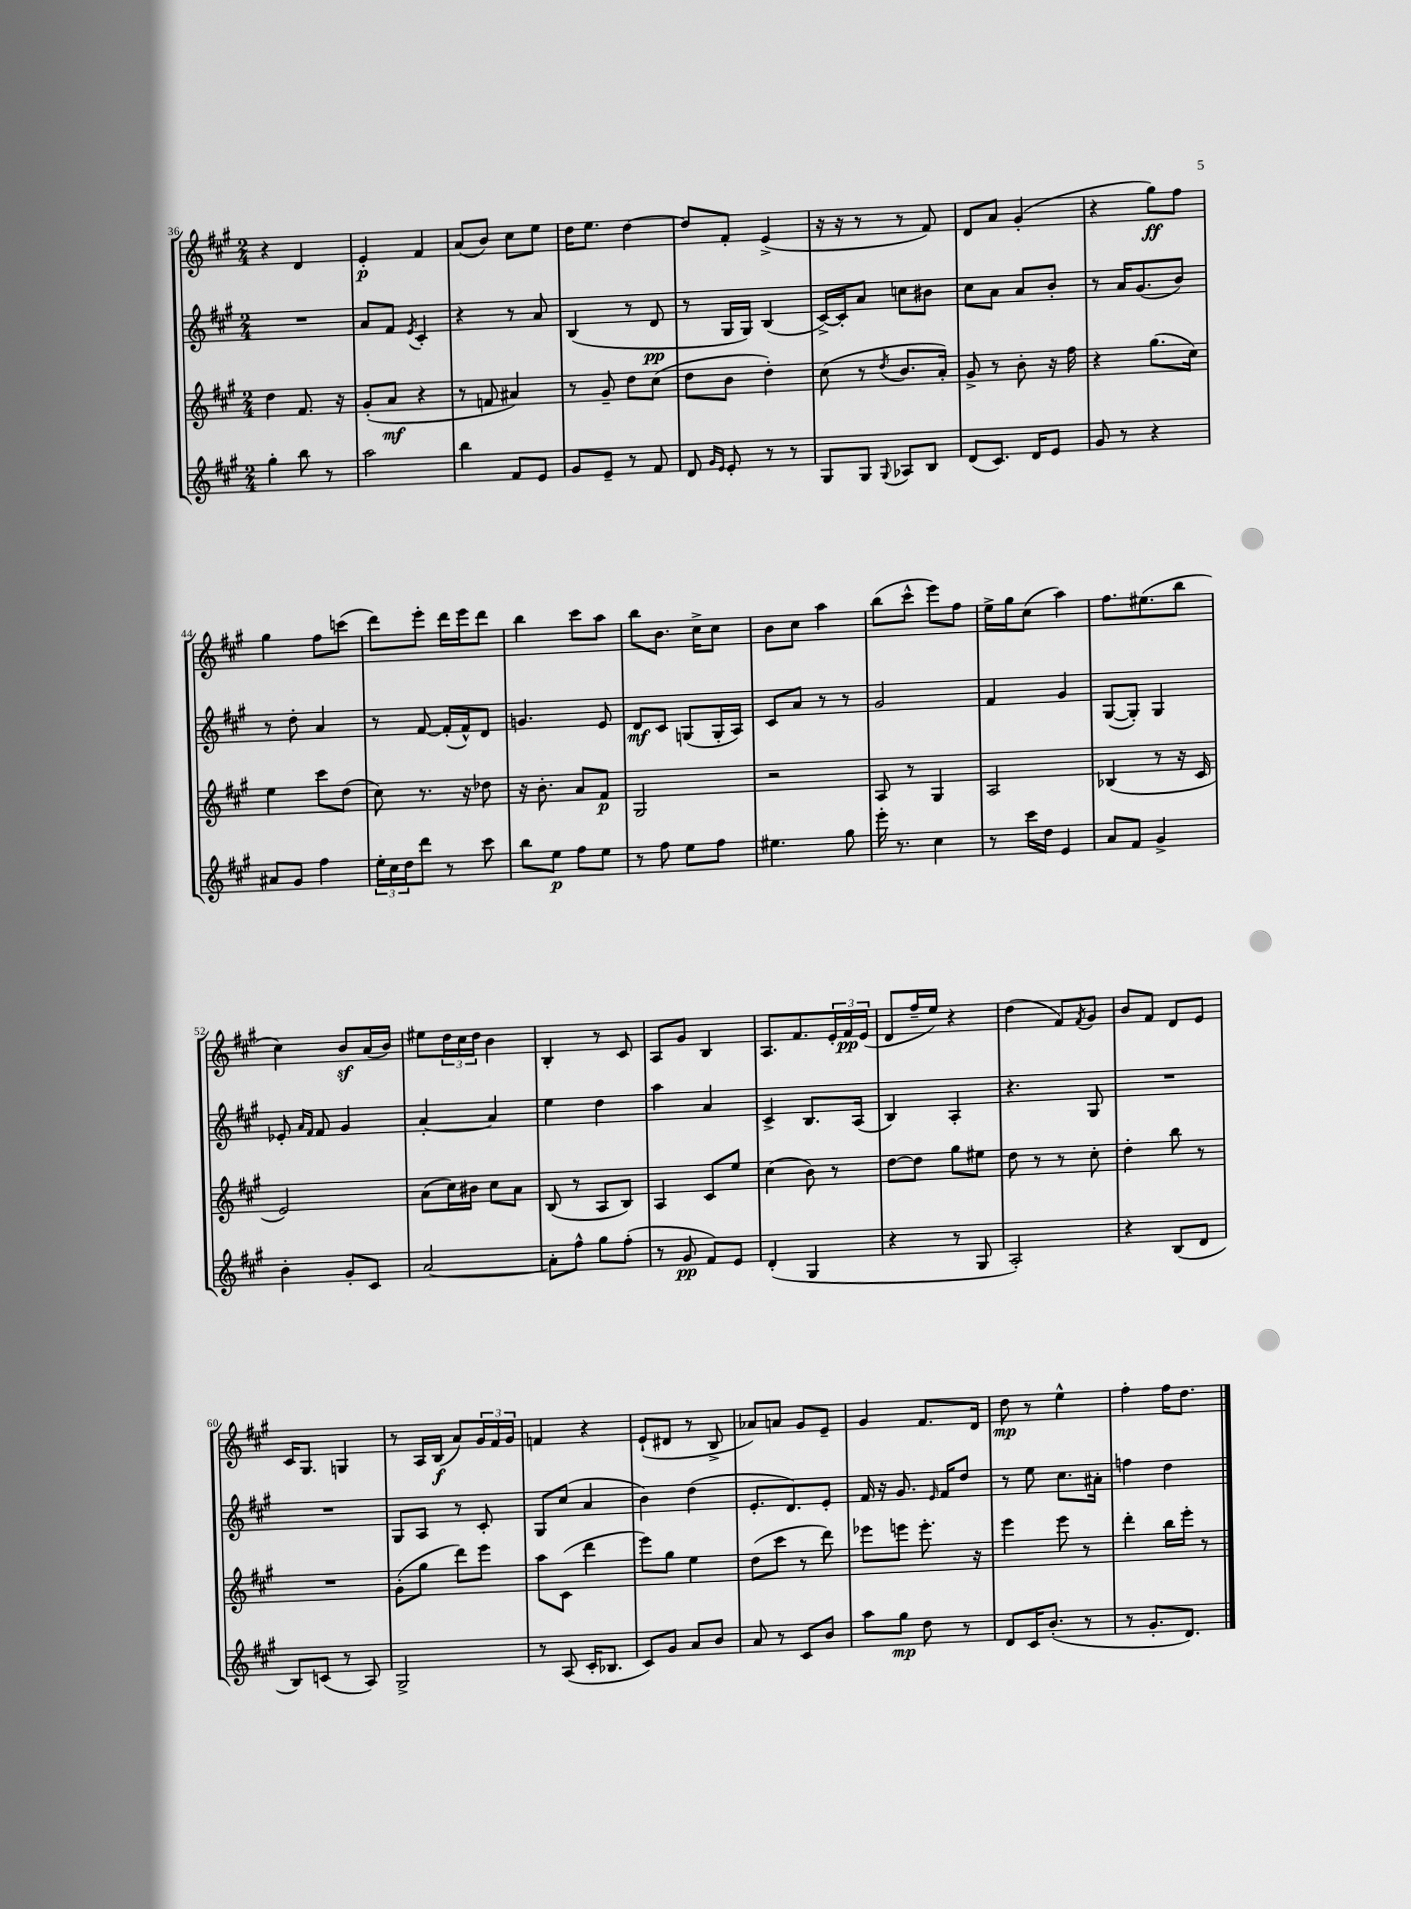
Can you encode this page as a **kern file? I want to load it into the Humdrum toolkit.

**kern	**kern	**kern	**kern
*staff4	*staff3	*staff2	*staff1
*clefG2	*clefG2	*clefG2	*clefG2
*k[f#c#g#]	*k[f#c#g#]	*k[f#c#g#]	*k[f#c#g#]
*M2/4	*M2/4	*M2/4	*M2/4
4gg#'	4dd	2r	4r
8bb	8.f#	.	4d
8r	.	.	.
.	16r	.	.
=	=	=	=
2aa	(8g#'	8a	4e'
.	8a	8f#	.
.	.	8qe	.
.	4r	4c#'	4f#
=	=	=	=
4bb	8r	4r	(8a
.	8f	.	8b)
8f#	4a#)	8r	8cc#
8e	.	8a	8ee
=	=	=	=
8g#	8r	(4B	16dd
.	.	.	8.ee
8e~	8g#~	.	.
8r	8dd	8r	[4dd
8f#	(8cc#	8d	.
=	=	=	=
8d	8dd	8r	8dd]
16qqg#	.	.	.
16qqe	.	.	.
8e'	8b	16G#	8f#'
.	.	16G#)	.
8r	4dd')	(4B	(4e^
8r	.	.	.
=	=	=	=
8G#	(8cc#	[16c#^)	16r
.	.	16c#']	16r
8G#	8r	8a	8r
8qqG#	8qdd	.	.
8A-	8.b	8cc	8r
8B	.	8b#	8f#)
.	16a')	.	.
=	=	=	=
(8d	8g#^	8cc#	8d
8.c#)	8r	8a	8a
.	8b'	8a	(4g#'
16d	.	.	.
8e	16r	8b'	.
.	16ff#	.	.
=	=	=	=
8g#	4r	8r	4r
8r	.	16a	.
.	.	(8.g#	.
4r	(8.gg#	.	8gg#)
.	.	8b)	8ff#
.	16cc#)	.	.
=	=	=	=
8a#	4ee	8r	4gg#
8g#	.	8dd'	.
4ff#	8ccc#	4a	8ff#
.	(8dd	.	(8ccc
=	=	=	=
24ee'	8cc#)	8r	8ddd)
24cc#	.	.	.
24dd	.	.	.
8ddd	8.r	[8f#	8eee'
8r	.	(16f#']	16ddd
.	16r	16f#^^)	16eee
8ccc#	8dd-	8d	8ddd
=	=	=	=
8bb	16r	4.g	4bb
.	8.b'	.	.
8ee	.	.	.
8ff#	8a	.	8ccc#
8ee	8f#	8e	8aa
=	=	=	=
8r	2G#	8d	8bb
8ff#	.	8c#	8.b
8ee	.	(8G	.
.	.	.	16cc#^
8ff#	.	16G'	8cc#
.	.	16A)	.
=	=	=	=
4.ee#	2r	8c#	8b
.	.	8a	8cc#
.	.	8r	4aa
8gg#	.	8r	.
=	=	=	=
16eee'	8A	2g#	(8bb
8.r	.	.	.
.	8r	.	8ccc#^^
4cc#	4G#	.	8eee)
.	.	.	8ff#
=	=	=	=
8r	2A	4f#	16ee^
.	.	.	16gg#
16ccc#	.	.	(8cc#
16dd	.	.	.
4e	.	4g#	4aa)
=	=	=	=
8a	(4B-	([8G#	8.ff#
8f#	.	8G#'])	.
.	.	.	(8.ee#
4g#^	8r	4G#	.
.	16r	.	8bb
.	16c#	.	.
=	=	=	=
4b'	2e)	8e-'	4cc#)
.	.	16qqa	.
.	.	16qqf#	.
.	.	8f#	.
8g#'	.	4g#	8b
8c#	.	.	(16a
.	.	.	16b)
=	=	=	=
[2a	(8a	[4a'	8ee#
.	16cc#)	.	24dd
.	.	.	24cc#
.	16b#	.	.
.	.	.	24dd
.	8cc#	4a]	4b
.	8a	.	.
=	=	=	=
8a']	(8B	4ee	4B'
8ff#^^	8r	.	.
8gg#	8A	4dd	8r
(8ff#'	8B)	.	8c#
=	=	=	=
8r	4A	4aa	8A
8g#	.	.	8g#
8f#)	8c#	4a	4B
8e	8ee	.	.
=	=	=	=
(4d'	(4cc#	4c#^	8.A
.	.	.	8.f#
4G#	8b)	8.B	.
.	8r	.	24e'
.	.	.	24f#
.	.	(16A	.
.	.	.	(24e
=	=	=	=
4r	[8dd	4B)	8d
.	8dd]	.	16ff#~
.	.	.	16ee)
8r	8gg#	4A'	4r
8G#	8ee#	.	.
=	=	=	=
2A')	8dd	4.r	(4dd
.	8r	.	.
.	8r	.	8f#)
.	.	.	8qf#
.	8cc#'	8G#	8g#
=	=	=	=
4r	4dd'	2r	8b
.	.	.	8f#
(8B	8bb	.	8d
8d	8r	.	8e
=	=	=	=
8B)	2r	2r	16c#
.	.	.	8.G#
(8c	.	.	.
8r	.	.	4G
8A)	.	.	.
=	=	=	=
2G#^	(8g#'	8G#	8r
.	8gg#	8A	16A
.	.	.	(16B
.	8ddd)	8r	8a)
.	8eee	8c#'	24g#
.	.	.	24f#
.	.	.	24g#
=	=	=	=
8r	8aa	8G#	4f
(8A	(8c#	(8cc#	.
16c#'	4ddd	4a	4r
8.B-	.	.	.
=	=	=	=
8c#)	8eee)	4b)	(8e`
8g#	8gg#	.	8d#
8a	4ee	(4dd	8r
8b	.	.	8B^
=	=	=	=
8a	(8dd	8.e'	8a-)
8r	8ccc#	.	8a
.	.	8.d)	.
8c#	8r	.	8g#
8b	8ddd)	8e'	8e~
=	=	=	=
8aa	8eee-	16f#	4g#
.	.	16r	.
8gg#	8eee	8.g#	.
8dd	8.eee'	.	8.f#
.	.	16qqe	.
.	.	16f#	.
8r	.	8dd	.
.	16r	.	16d
=	=	=	=
8d	4eee	8r	8dd
16c#	.	8ee	8r
(8.b'	.	.	.
.	8eee	8.cc#	4ee^^
8r	8r	.	.
.	.	16a#'	.
=	=	=	=
8r	4ddd'	4ff	4ff#'
8.g#'	.	.	.
.	16bb	4dd	16ff#
8.d)	16eee'	.	8.dd
.	8r	.	.
==	==	==	==
*-	*-	*-	*-
